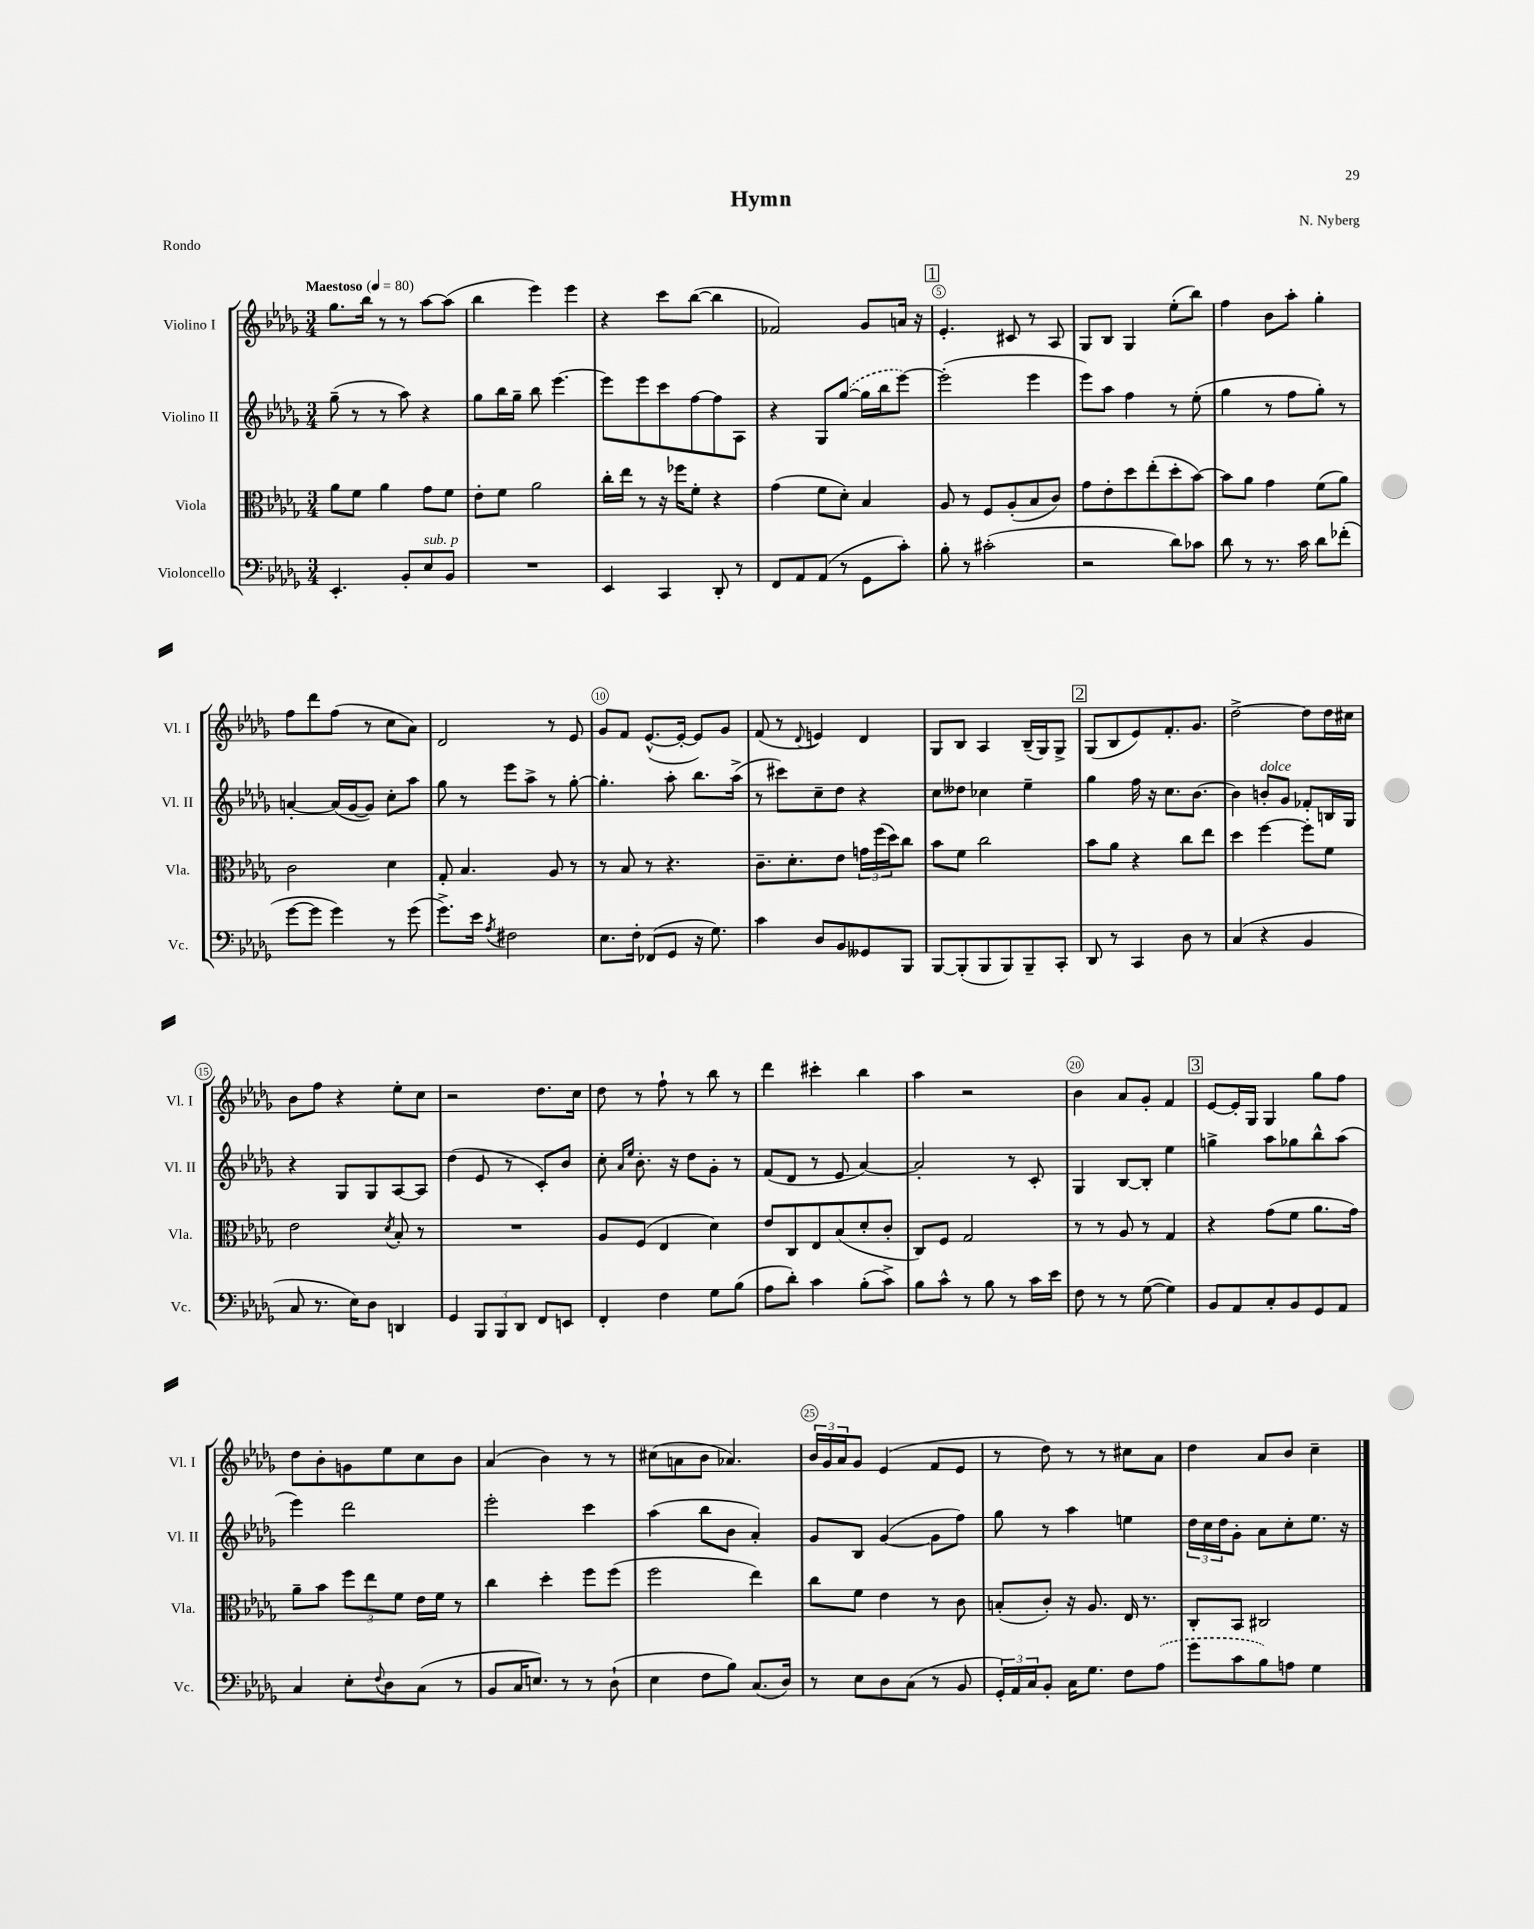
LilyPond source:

\header { title = "Hymn" composer = "N. Nyberg" piece = "Rondo" }
<<
\new StaffGroup <<
\new Staff = "s0" \with { instrumentName = "Violino I" shortInstrumentName = "Vl. I" } {
    \clef treble \key des \major \numericTimeSignature \time 3/4 \tempo "Maestoso" 4 = 80
    ges''8. bes''16 r8 r8 aes''8~ aes''8( |
    bes''4 ees'''4) ees'''4 |
    r4 c'''8 bes''8~( bes''4 |
    fes'2) ges'8 a'16 r16 |
    \mark \markup { \box "1" } ees'4.-. cis'8 r8 aes8 |
    ges8 bes8 ges4 ees''8-.( bes''8) |
    f''4 bes'8 aes''8-. ges''4-. |
    f''8 des'''8 f''8( r8 c''8 aes'8) |
    des'2 r8 ees'8 |
    ges'8 f'8 ees'8.~-^( ees'16~-. ees'8) ges'8 |
    f'8( r8 \appoggiatura { des'8 } e'4) des'4 |
    ges8 bes8 aes4 bes16--( ges16) ges8-> |
    \mark \markup { \box "2" } ges8( bes8 ees'8) f'8.-. ges'8. |
    des''2~-> des''8 des''16 cis''16 |
    bes'8 f''8 r4 ees''8-. c''8 |
    r2 des''8. c''16 |
    des''8 r8 f''8-! r8 bes''8 r8 |
    des'''4 cis'''4-. bes''4 |
    aes''4 r2 |
    bes'4 aes'8 ges'8-. f'4 |
    \mark \markup { \box "3" } ees'8~ ees'16-. ges16 ges4 ges''8 f''8 |
    des''8 bes'8-. g'8 ees''8 c''8 bes'8 |
    aes'4( bes'4) r8 r8 |
    cis''8( a'8 bes'8 aes'4.) |
    \tuplet 3/2 { bes'16 ges'16 aes'16 } ges'8 ees'4( f'8 ees'8 |
    r8 des''8) r8 r8 cis''8 aes'8 |
    des''4 aes'8 bes'8 c''4-- \bar "|." |
}
\new Staff = "s1" \with { instrumentName = "Violino II" shortInstrumentName = "Vl. II" } {
    \clef treble \key des \major \numericTimeSignature \time 3/4
    ges''8--( r8 r8 aes''8) r4 |
    ges''8 bes''16 ges''16-- bes''8 ees'''4.~ |
    ees'''8 ees'''8 c'''8 f''8~ f''8 aes8 |
    r4 ges8 \once \slurDashed ges''8~( ges''16 bes''16 ees'''8~) |
    \mark \markup { \box "1" } ees'''2-.( ees'''4 |
    ees'''8) aes''8 f''4 r8 ees''8-.( |
    ges''4 r8 f''8 ges''8-.) r8 |
    a'4~-. a'16( ges'16~ ges'8) c''8-. aes''8 |
    ges''8 r8 ees'''8 aes''8-> r8 ges''8~-. |
    ges''4.-. aes''8-. bes''8. aes''16->( |
    r8 cis'''8) c''8-- des''8 r4 |
    c''8 deses''8 ces''4 ees''4-- |
    \mark \markup { \box "2" } ges''4 f''16 r16 c''8. bes'8.~ |
    bes'4 b'8-.^\markup { \italic "dolce" } ges'8 fes'8-. b16 ges16 |
    r4 ges8 ges8 aes8~ aes8 |
    des''4( ees'8 r8 c'8-.) bes'8 |
    c''8-. \grace { aes'16 ees''16 } bes'8.-. r16 des''8 ges'8-. r8 |
    f'8( des'8 r8 ees'8 aes'4~) |
    aes'2-. r8 c'8-. |
    ges4 bes8~ bes8-. ees''4 |
    \mark \markup { \box "3" } g''4-> aes''8 ges''8 bes''8-^ aes''8( |
    ees'''4) des'''2 |
    ees'''2-. c'''4 |
    aes''4( bes''8 bes'8 aes'4-.) |
    ges'8 bes8 ges'4~( ges'8 f''8) |
    ges''8 r8 aes''4 e''4 |
    \tuplet 3/2 { des''16 c''16 des''16 } ges'8-. aes'8 c''8-. ees''8. r16 \bar "|." |
}
\new Staff = "s2" \with { instrumentName = "Viola" shortInstrumentName = "Vla." } {
    \clef alto \key des \major \numericTimeSignature \time 3/4
    aes'8 f'8 aes'4 ges'8 f'8 |
    ees'8-. f'8 aes'2 |
    c''16-. ees''16 r8 r16 fes''16 f'8-. r4 |
    ges'4( f'8 des'8-.) bes4 |
    \mark \markup { \box "1" } aes8 r8 f8 aes8-.( bes8 c'8) |
    ges'8 ees'8-. des''8 ees''8-.( des''8-. bes'8~) |
    bes'8 aes'8 ges'4 f'8( aes'8) |
    c'2 des'4 |
    ges8-. bes4. aes8 r8 |
    r8 bes8 r8 r4. |
    c'8.-- des'8.-. ees'8 \tuplet 3/2 { g'16 f''16( des''16) } c''8 |
    bes'8 f'8 c''2 |
    \mark \markup { \box "2" } bes'8 aes'8 r4 c''8 ees''8 |
    des''4 f''4~ f''8-. f'8 |
    ees'2 \acciaccatura { des'8 } bes8-. r8 |
    R2. |
    aes8 f8( ees4 des'4) |
    ees'8 c8 ees8 bes8( des'8-. c'8-. |
    c8) f8 ges2 |
    r8 r8 aes8 r8 ges4 |
    \mark \markup { \box "3" } r4 ges'8( f'8 aes'8. ges'16) |
    aes'8-- bes'8 \tuplet 3/2 { f''8 ees''8 f'8 } ees'16 f'16 r8 |
    c''4 des''4-. f''8 f''8( |
    f''2 ees''4) |
    c''8 f'8 ees'4 r8 c'8 |
    b8-.( c'8-.) r16 aes8. ees16 r8. |
    c8-. bes,8 cis2 \bar "|." |
}
\new Staff = "s3" \with { instrumentName = "Violoncello" shortInstrumentName = "Vc." } {
    \clef bass \key des \major \numericTimeSignature \time 3/4
    ees,4.-. bes,8-. ees8^\markup { \italic "sub. p" } bes,8 |
    R2. |
    ees,4 c,4 des,8-. r8 |
    f,8 aes,8 aes,8( r8 ges,8 c'8-.) |
    \mark \markup { \box "1" } bes8-. r8 cis'2-.( |
    r2 des'8) ces'8 |
    des'8 r8 r8. c'16 des'8 fes'8-.( |
    ges'8~ ges'8 ges'4) r8 ges'8( |
    ges'8.->) ees'16 \acciaccatura { aes8 } fis2 |
    ees8. f16-. fes,8( ges,8 r16 ges8.) |
    c'4 des8 bes,8 geses,8 bes,,8 |
    bes,,8~ bes,,8-.( bes,,8 bes,,8) bes,,8-- c,8-. |
    \mark \markup { \box "2" } des,8 r8 c,4 des8 r8 |
    c4( r4 bes,4 |
    c8 r8. ees16) des8 d,4 |
    ges,4 \tuplet 3/2 { bes,,8 bes,,8 des,8 } f,8 e,8 |
    f,4-. f4 ges8 bes8( |
    aes8 des'8-.) c'4 bes8-.( c'8->) |
    bes8 c'8-^ r8 bes8 r8 c'16 ees'16 |
    f8 r8 r8 ges8~( ges4) |
    \mark \markup { \box "3" } bes,8 aes,8 c8-. bes,8 ges,8 aes,8 |
    c4 ees8-. \appoggiatura { f8 } des8 c8( r8 |
    bes,8 c16 e8.) r8 r8 des8-!( |
    ees4 f8 bes8) c8.( des16) |
    r8 ees8 des8 c8( r8 bes,8 |
    \tuplet 3/2 { ges,16-.) aes,16 c16 } bes,8-. c16 ges8. f8 \once \slurDashed aes8( |
    ges'8 c'8 bes8) a8 ges4 \bar "|." |
}
>>
>>
\layout { \context { \Score \override BarNumber.break-visibility = ##(#f #t #t) barNumberVisibility = #(every-nth-bar-number-visible 5) \override BarNumber.stencil = #(make-stencil-circler 0.1 0.3 ly:text-interface::print) } }
